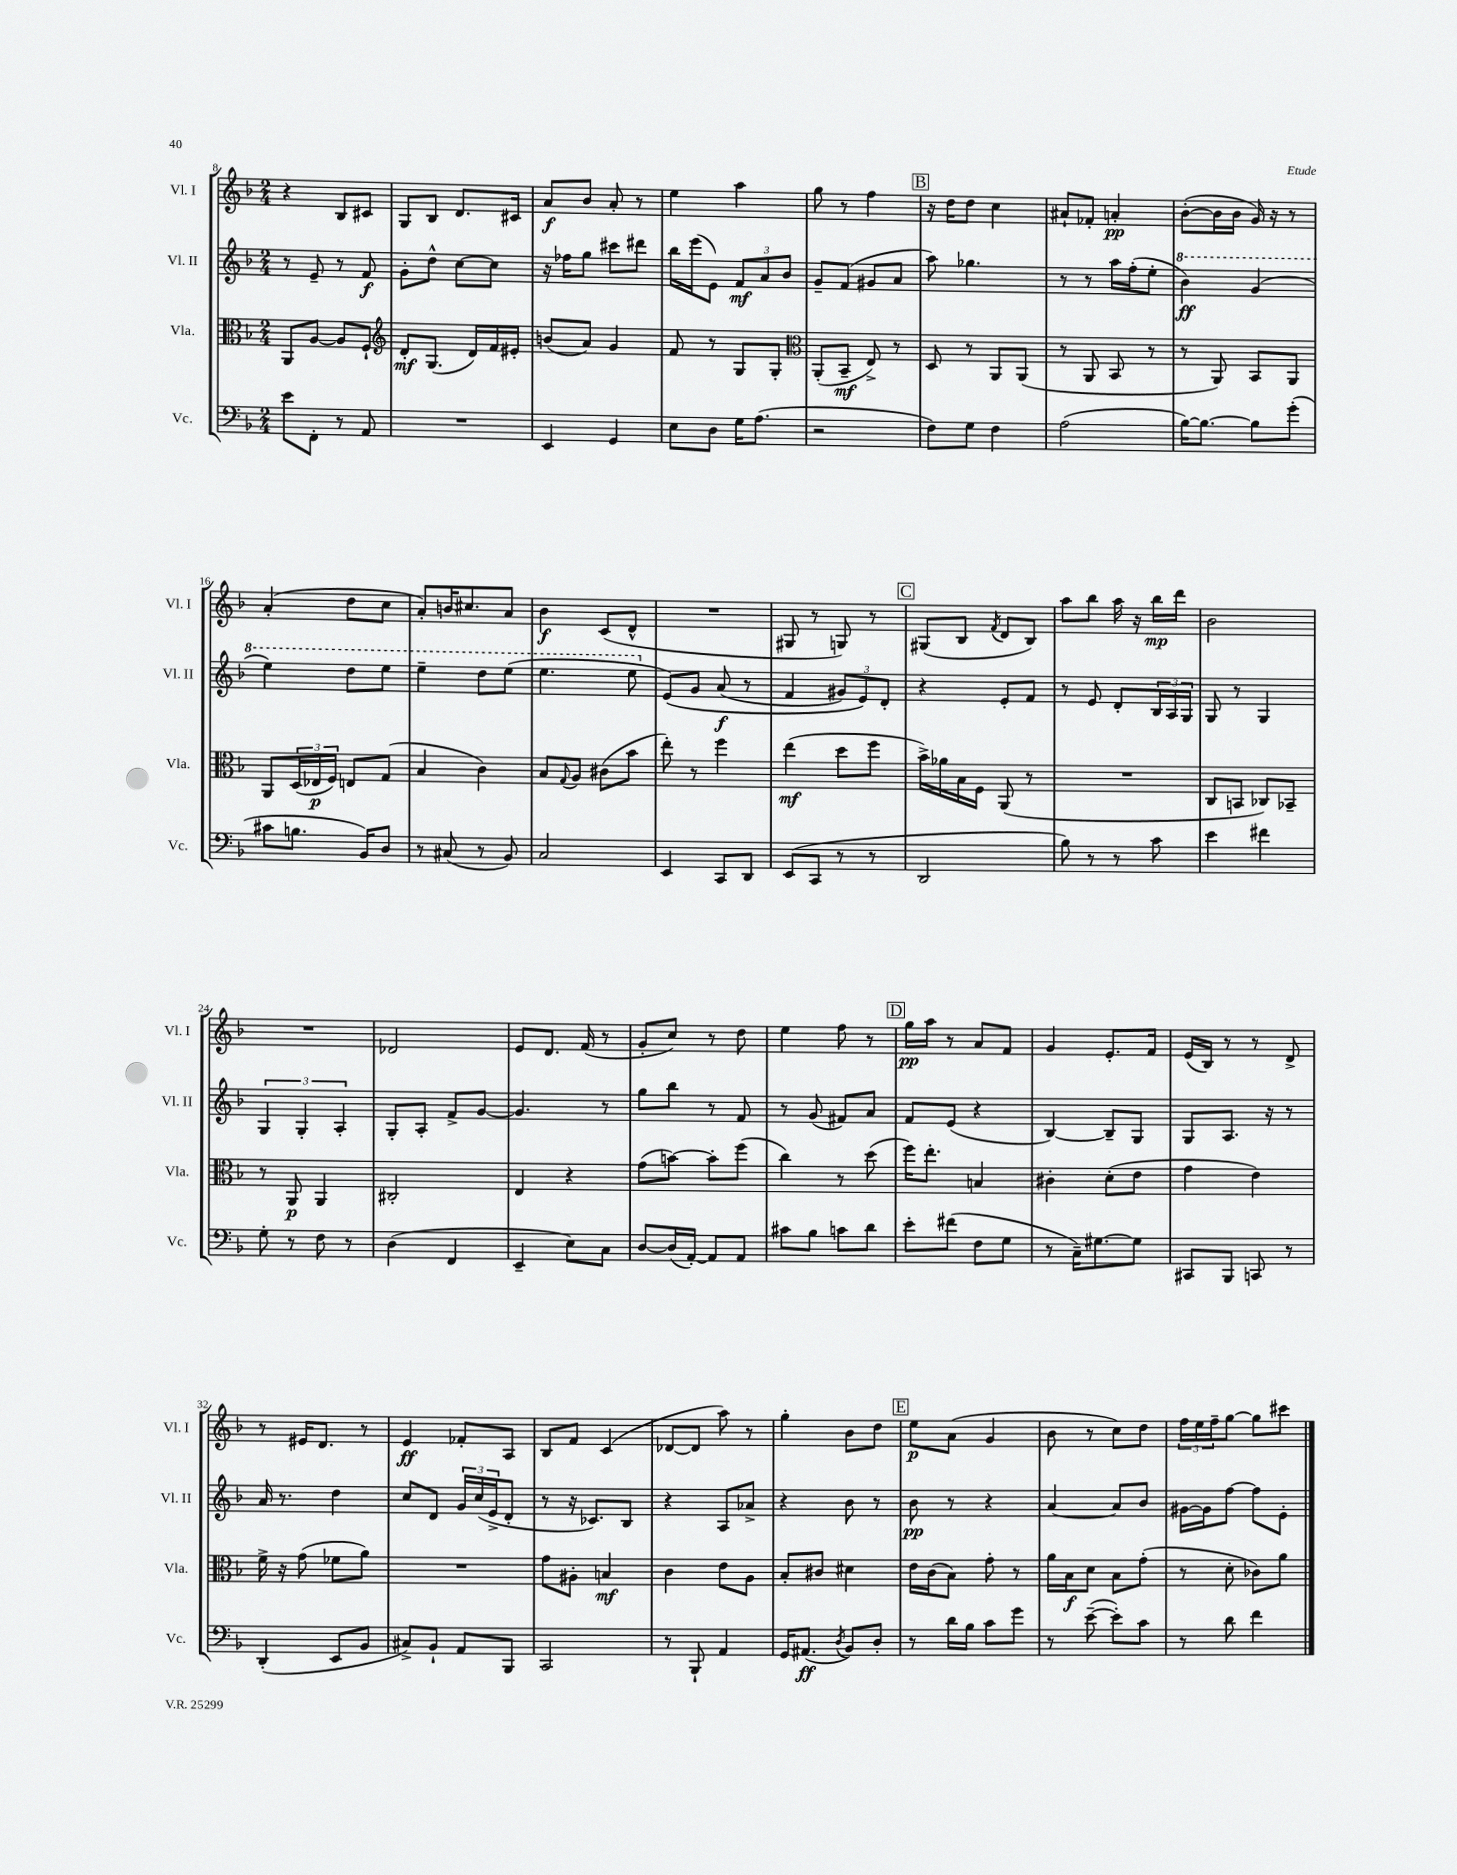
<<
\new StaffGroup <<
\new Staff = "s0" \with { instrumentName = "Vl. I" shortInstrumentName = "Vl. I" } {
    \clef treble \key f \major \numericTimeSignature \time 2/4
    r4 bes8 cis'8 |
    g8 bes8 d'8. cis'16 |
    a'8\f bes'8 a'8-. r8 |
    e''4 a''4 |
    g''8 r8 f''4 |
    \mark \markup { \box "B" } r16 d''16 d''8 c''4 |
    ais'8-! fes'8-. a'4-.\pp |
    bes'8~-.( bes'16 bes'16 g'16) r16 r8 |
    a'4-.( d''8 c''8 |
    a'8-.) b'16 cis''8. a'8 |
    bes'4\f c'8( d'8-^ |
    R2 |
    gis8 r8 g8) r8 |
    \mark \markup { \box "C" } gis8( bes8 \acciaccatura { f'8 } d'8 bes8) |
    a''8 bes''8 a''16 r16 bes''16\mp d'''16 |
    bes'2 |
    R2 |
    des'2 |
    e'8 d'8. f'16( r8 |
    g'8-. c''8) r8 d''8 |
    e''4 f''8 r8 |
    \mark \markup { \box "D" } g''16\pp a''16 r8 a'8 f'8 |
    g'4 e'8.-. f'16 |
    e'16( bes16) r8 r8 d'8-> |
    r8 eis'16 d'8. r8 |
    e'4\ff fes'8-. a8 |
    bes8 f'8 c'4( |
    des'8~ des'8 a''8) r8 |
    g''4-. bes'8 d''8 |
    \mark \markup { \box "E" } e''8\p a'8( g'4 |
    bes'8 r8 c''8) d''8 |
    \tuplet 3/2 { f''16 e''16 f''16-- } g''8~ g''8 cis'''8 \bar "|." |
}
\new Staff = "s1" \with { instrumentName = "Vl. II" shortInstrumentName = "Vl. II" } {
    \clef treble \key f \major \numericTimeSignature \time 2/4
    r8 e'8-- r8 f'8\f |
    g'8-. d''8-^ c''8~ c''8 |
    r16 fes''16 g''8 cis'''8 dis'''8 |
    bes''16 e'''16( e'8) \tuplet 3/2 { f'8\mf a'8 bes'8 } |
    g'8-- f'8( gis'8 a'8 |
    \mark \markup { \box "B" } a''8) ges''4. |
    r8 r8 a''16 f''16-.( e''8-. |
    \ottava #1 bes''4\ff) g''4( |
    e'''4) d'''8 e'''8 |
    e'''4-- d'''8 e'''8( |
    e'''4. e'''8 \ottava #0 |
    e'8)\( g'8 a'8\f( r8 |
    f'4 \tuplet 3/2 { gis'8) e'8\) d'8-. } |
    \mark \markup { \box "C" } r4 e'8-. f'8 |
    r8 e'8 d'8-. \tuplet 3/2 { bes16 a16 g16 } |
    g8 r8 g4 |
    \tuplet 3/2 { g4 g4-. a4-. } |
    g8-. a8-. f'8-> g'8~ |
    g'4. r8 |
    g''8 bes''8 r8 f'8 |
    r8 g'8( fis'8) a'8 |
    \mark \markup { \box "D" } f'8 e'8( r4 |
    bes4~) bes8-- g8 |
    g8 a8. r16 r8 |
    a'16 r8. d''4 |
    c''8 d'8 \tuplet 3/2 { g'16 c''16( e'16-> } d'8-. |
    r8 r16 ces'8.) bes8 |
    r4 a8 aes'8-> |
    r4 bes'8 r8 |
    \mark \markup { \box "E" } bes'8\pp r8 r4 |
    a'4~ a'8 bes'8 |
    gis'16~ gis'16 f''8~ f''8 e'8-. \bar "|." |
}
\new Staff = "s2" \with { instrumentName = "Vla." shortInstrumentName = "Vla." } {
    \clef alto \key f \major \numericTimeSignature \time 2/4
    a,8 a8~ a8 f8-! |
    \clef treble d'8-.\mf g8.( d'16) f'16 eis'16-. |
    b'8( a'8) g'4 |
    f'8 r8 g8 g8-. |
    \clef alto a,8-.( bes,8--\mf e8->) r8 |
    \mark \markup { \box "B" } d8 r8 a,8 a,8( |
    r8 a,8 bes,8 r8 |
    r8 a,8) bes,8 a,8 |
    a,8 \tuplet 3/2 { d16( ees16\p f16) } e8 g8( |
    bes4 c'4) |
    bes8 \appoggiatura { g8 } a8 cis'8( bes'8 |
    e''8-.) r8 f''4 |
    e''4\mf( d''8 f''8 |
    \mark \markup { \box "C" } bes'16->) aes'16 bes16 f16 a,8( r8 |
    R2 |
    c8 b,8 ces8) bes,8-- |
    r8 a,8\p a,4 |
    cis2-. |
    e4 r4 |
    g'8( b'8~) b'8-. f''8( |
    c''4) r8 d''8( |
    \mark \markup { \box "D" } f''16) e''8.-. b4 |
    cis'4-. d'8-.( e'8 |
    g'4 e'4) |
    f'16-> r16 g'8( fes'8 a'8) |
    R2 |
    g'8 ais8-. b4\mf |
    c'4 e'8 a8 |
    bes8-. cis'8 dis'4 |
    \mark \markup { \box "E" } e'16 c'16( bes8) g'8-. r8 |
    a'16 bes16\f d'8 bes8 g'8-.( |
    r8 d'8-. ces'8) a'8 \bar "|." |
}
\new Staff = "s3" \with { instrumentName = "Vc." shortInstrumentName = "Vc." } {
    \clef bass \key f \major \numericTimeSignature \time 2/4
    e'8 f,8-. r8 a,8 |
    R2 |
    e,4 g,4 |
    e8 d8 g16 a8.( |
    r2 |
    \mark \markup { \box "B" } f8) g8 f4 |
    a2( |
    bes16~) bes8.~ bes8 g'8-.( |
    cis'8 b8. bes,16) d8 |
    r8 cis8( r8 bes,8) |
    c2 |
    e,4 c,8 d,8 |
    e,8( c,8 r8 r8 |
    \mark \markup { \box "C" } d,2 |
    bes8) r8 r8 c'8 |
    e'4 fis'4 |
    g8-. r8 f8 r8 |
    d4( f,4 |
    e,4-- e8) c8 |
    d8~ d16( a,16~-.) a,8 a,8 |
    cis'8 bes8 c'8 d'8 |
    \mark \markup { \box "D" } e'8-. fis'8( f8 g8 |
    r8 c16--) gis8.~ gis8 |
    cis,8 bes,,8 c,8 r8 |
    d,4-.( e,8 bes,8 |
    cis8->) bes,8-! a,8 bes,,8 |
    c,2 |
    r8 bes,,8-! a,4 |
    g,16 ais,8.\ff( \acciaccatura { d8 } bes,8) d8-. |
    \mark \markup { \box "E" } r8 d'16 bes16 c'8 g'8 |
    r8 e'8~--( e'8-.) c'8 |
    r8 d'8 f'4 \bar "|." |
}
>>
>>
\layout { \context { \Score currentBarNumber = #8 } }
